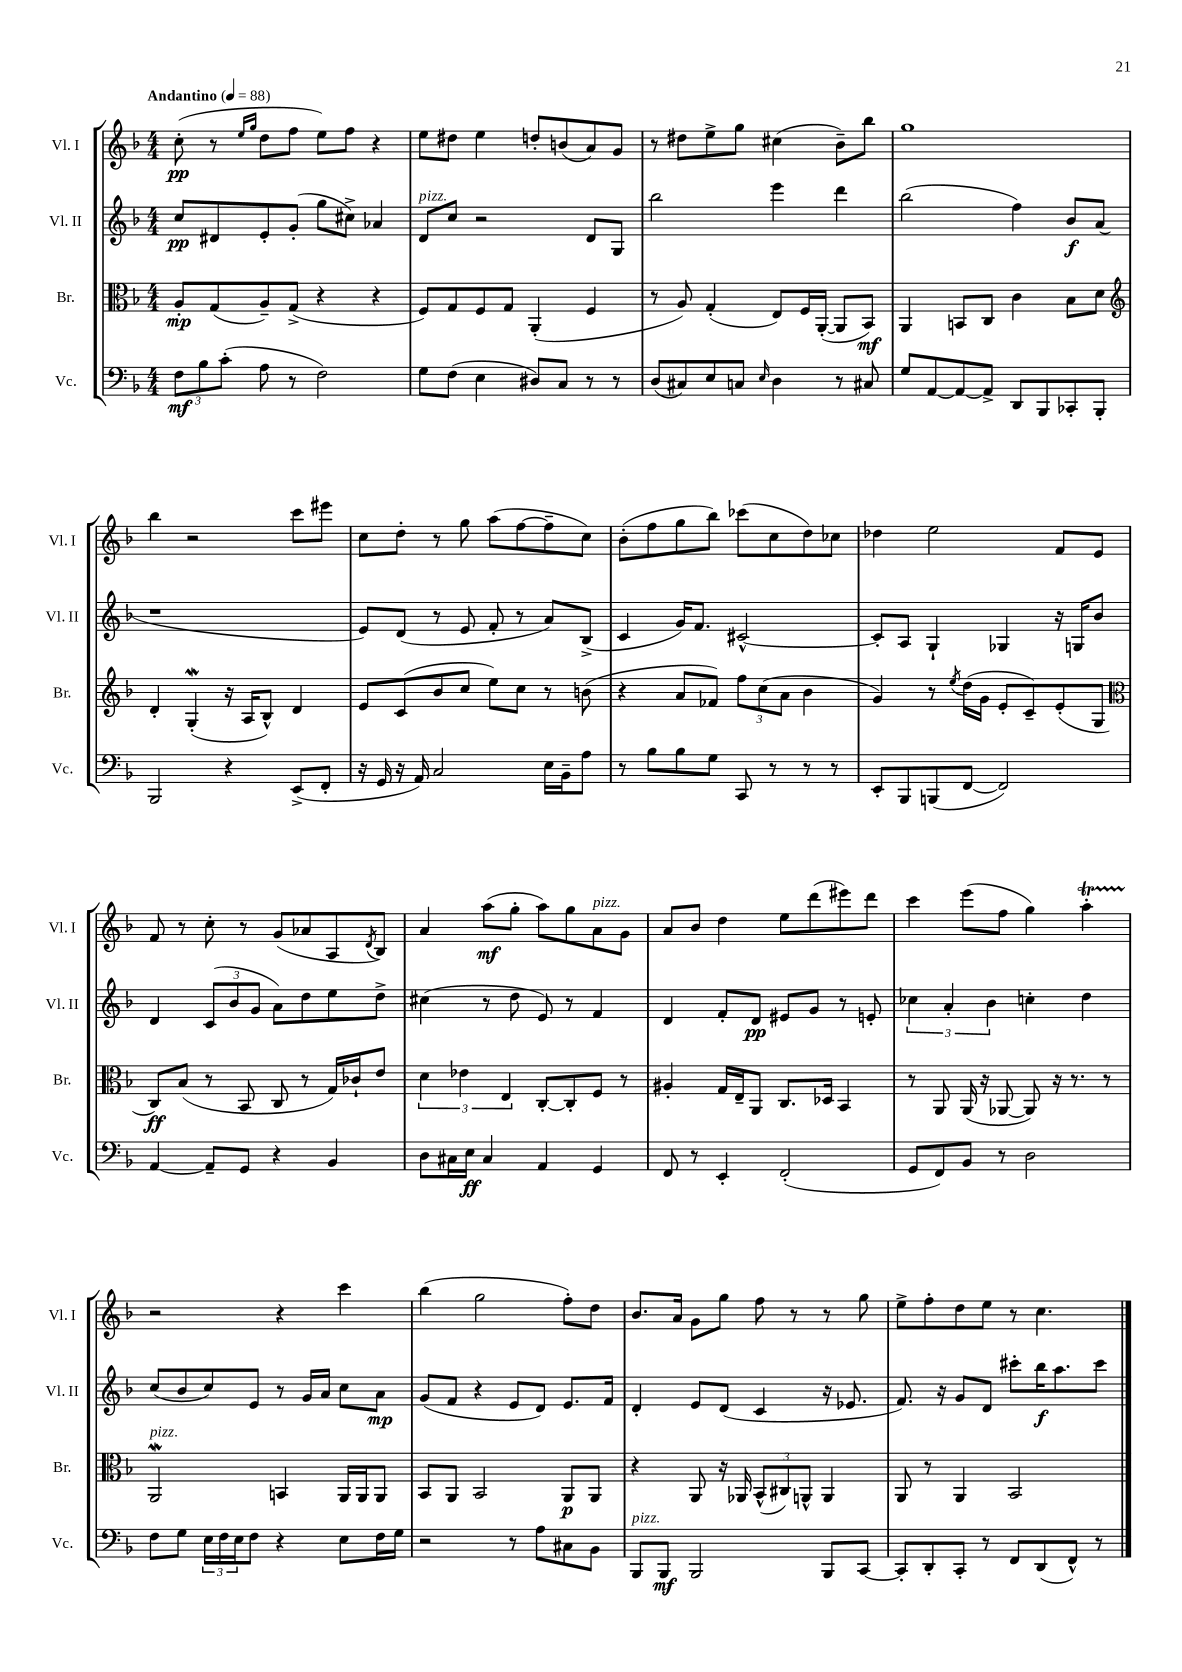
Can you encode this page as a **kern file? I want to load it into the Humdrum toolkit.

**kern	**dynam	**kern	**dynam	**kern	**dynam	**kern	**dynam
*part4	*part4	*part3	*part3	*part2	*part2	*part1	*part1
*staff4	*staff4	*staff3	*staff3	*staff2	*staff2	*staff1	*staff1
*I"Vc.	*	*I"Br.	*	*I"Vl. II	*	*I"Vl. I	*
*I'Vc.	*	*I'Br.	*	*I'Vl. II	*	*I'Vl. I	*
*clefF4	*	*clefC3	*	*clefG2	*	*clefG2	*
*k[b-]	*	*k[b-]	*	*k[b-]	*	*k[b-]	*
*M4/4	*	*M4/4	*	*M4/4	*	*M4/4	*
*MM88	*	*MM88	*	*MM88	*	*MM88	*
=1	=1	=1	=1	=1	=1	=1	=1
!	!	!	!	!	!	!LO:TX:a:B:t=Andantino	!
12F\L	mf	8A'/L	mp	8cc/L	pp	(8cc'\	pp
12B-\	.	.	.	.	.	.	.
.	.	(8G/	.	8d#X/	.	8r	.
(12c'\J	.	.	.	.	.	.	.
.	.	.	.	.	.	16qqee/LL	.
.	.	.	.	.	.	16qqgg/JJ	.
8A\	.	8A~/)	.	8e'/	.	8dd\L	.
8r	.	(8G^/J	.	(8g'/J	.	8ff\J	.
2F\)	.	4r	.	8gg\L	.	8ee\L)	.
.	.	.	.	8cc#X^\J)	.	8ff\J	.
.	.	4r	.	4a-X/	.	4r	.
=2	=2	=2	=2	=2	=2	=2	=2
!	!	!	!	!LO:TX:a:i:t=pizz.	!	!	!
8G\L	.	8F/L)	.	8d/L	.	8ee\L	.
(8F\J	.	8G/	.	8cc/J	.	8dd#X\J	.
4E\	.	8F/	.	2r	.	4ee\	.
.	.	8G/J	.	.	.	.	.
8D#X/L)	.	(4AA'/	.	.	.	8ddn'/L	.
8C/J	.	.	.	.	.	(8bn/	.
8r	.	4F/	.	8d/L	.	8a/)	.
8r	.	.	.	8G/J	.	8g/J	.
=3	=3	=3	=3	=3	=3	=3	=3
(8D/L	.	8r	.	2bb-\	.	8r	.
8C#X/)	.	8A/)	.	.	.	8dd#X\L	.
8E/	.	(4G'/	.	.	.	8ee^\	.
8Cn/J	.	.	.	.	.	8gg\J	.
16qqE/	.	.	.	.	.	.	.
4D\	.	8E/L)	.	4eee\	.	(4cc#X\	.
.	.	16F/L	.	.	.	.	.
.	.	([16AA'/JJ	.	.	.	.	.
8r	.	8AA/L]	.	4ddd\	.	8b-~\L)	.
8C#X/	.	8BB-/J)	mf	.	.	8bb-\J	.
=4	=4	=4	=4	=4	=4	=4	=4
8G/L	.	4AA/	.	(2bb-\	.	1gg	.
[8AA/	.	.	.	.	.	.	.
8AA/_	.	8BBn/L	.	.	.	.	.
8AA^/J]	.	8C/J	.	.	.	.	.
8DD/L	.	4c\	.	4ff\)	.	.	.
8BBB-/	.	.	.	.	.	.	.
8CC-X'/	.	8B-\L	.	8b-/L	f	.	.
8BBB-'/J	.	8d\J	.	(8a/J	.	.	.
!!LO:LB:g=z
=5	=5	=5	=5	=5	=5	=5	=5
*	*	*clefG2	*	*	*	*	*
2BBB-/	.	4d'/	.	1r	.	4bb-\	.
.	.	(4GW'/	.	.	.	2r	.
4r	.	16r	.	.	.	.	.
.	.	16A/KL	.	.	.	.	.
.	.	8B-^^/J)	.	.	.	.	.
(8EE^/L	.	4d/	.	.	.	8ccc\L	.
8FF'/J	.	.	.	.	.	8eee#X\J	.
=6	=6	=6	=6	=6	=6	=6	=6
16r	.	8e/L	.	8e/L)	.	8cc\L	.
16GG/	.	.	.	.	.	.	.
16r	.	(8c/	.	(8d/J	.	8dd'\J	.
16AA/)	.	.	.	.	.	.	.
2C/	.	8b-/	.	8r	.	8r	.
.	.	8cc/J	.	8e/	.	8gg\	.
.	.	8ee\L)	.	8f'/	.	(8aa\L	.
.	.	8cc\J	.	8r	.	[8ff\	.
16E\LL	.	8r	.	8a/L)	.	8ff~\]	.
16BB-~\J	.	.	.	.	.	.	.
8A\J	.	(8bn\	.	(8B-^/J	.	8cc\J)	.
=7	=7	=7	=7	=7	=7	=7	=7
8r	.	4r	.	4c/	.	(8b-'\L	.
8B-\L	.	.	.	.	.	8ff\	.
8B-\	.	8a/L	.	16g/KL)	.	8gg\	.
.	.	.	.	8.f/J	.	.	.
8G\J	.	8f-X/J)	.	.	.	8bb-\J)	.
8CC/	.	12ff\L	.	[2c#X^^/	.	(8ccc-X\L	.
.	.	(12cc\	.	.	.	.	.
8r	.	.	.	.	.	8cc\	.
.	.	12a\J	.	.	.	.	.
8r	.	4b-\	.	.	.	8dd\)	.
8r	.	.	.	.	.	8cc-X\J	.
=8	=8	=8	=8	=8	=8	=8	=8
8EE'/L	.	4g/)	.	8c#'/L]	.	4dd-X\	.
8BBB-/	.	.	.	8A/J	.	.	.
(8BBBn/	.	8r	.	4G`/	.	2ee\	.
.	.	8qee/	.	.	.	.	.
[8FF/J	.	(16dd\LL	.	.	.	.	.
.	.	16g\JJ	.	.	.	.	.
2FF/])	.	8e'/L	.	4G-X/	.	.	.
.	.	8c~/)	.	.	.	.	.
.	.	(8e'/	.	16r	.	8f/L	.
.	.	.	.	16Gn/KL	.	.	.
.	.	8G/J	.	8b-/J	.	8e/J	.
!!LO:LB:g=z
=9	=9	=9	=9	=9	=9	=9	=9
*	*	*clefC3	*	*	*	*	*
[4AA/	.	8C/L)	ff	4d/	.	8f/	.
.	.	(8B-/J	.	.	.	8r	.
8AA~/L]	.	8r	.	(12c/L	.	8cc'\	.
.	.	.	.	12b-/	.	.	.
8GG/J	.	8BB-/	.	.	.	8r	.
.	.	.	.	12g/J	.	.	.
4r	.	8C/	.	8a\L)	.	(8g/L	.
.	.	8r	.	8dd\	.	8a-X/	.
4BB-/	.	16G/LL)	.	8ee\	.	8A/	.
.	.	16c-X`/J	.	.	.	.	.
.	.	.	.	.	.	8qd/	.
.	.	8e/J	.	8dd^\J	.	8B-/J)	.
=10	=10	=10	=10	=10	=10	=10	=10
8D\L	.	6d\	.	(4cc#X\	.	4a/	.
16C#X\L	.	.	.	.	.	.	.
.	.	6e-X\	.	.	.	.	.
16E\JJ	ff	.	.	.	.	.	.
4C#/	.	.	.	8r	.	(8aa\L	mf
.	.	6E/	.	.	.	.	.
.	.	.	.	8dd\	.	8gg'\J	.
4AA/	.	[8C'/L	.	8e/)	.	8aa\L)	.
.	.	8C'/]	.	8r	.	8gg\	.
!	!	!	!	!	!	!LO:TX:a:i:t=pizz.	!
4GG/	.	8F/J	.	4f/	.	8a\	.
.	.	8r	.	.	.	8g\J	.
=11	=11	=11	=11	=11	=11	=11	=11
8FF/	.	4A#X'/	.	4d/	.	8a/L	.
8r	.	.	.	.	.	8b-/J	.
4EE'/	.	16G/LL	.	8f'/L	.	4dd\	.
.	.	16E~/J	.	.	.	.	.
.	.	8AA/J	.	8d/J	pp	.	.
(2FF'/	.	8.C/L	.	8e#X/L	.	8ee\L	.
.	.	.	.	8g/J	.	(8ddd\	.
.	.	16D-X/Jk	.	.	.	.	.
.	.	4BB-/	.	8r	.	8eee#X\)	.
.	.	.	.	8en'/	.	8ddd\J	.
=12	=12	=12	=12	=12	=12	=12	=12
8GG/L	.	8r	.	6cc-X\	.	4ccc\	.
8FF/)	.	8AA/	.	.	.	.	.
.	.	.	.	6a'/	.	.	.
8BB-/J	.	(16AA/	.	.	.	(8eee\L	.
.	.	16r	.	.	.	.	.
.	.	.	.	6b-\	.	.	.
8r	.	[8AA-X/	.	.	.	8ff\J	.
2D\	.	8AA-/])	.	4ccn'\	.	4gg\)	.
.	.	16r	.	.	.	.	.
.	.	8.r	.	.	.	.	.
.	.	.	.	4dd\	.	4aat'\	.
.	.	8r	.	.	.	.	.
!!LO:LB:g=z
=13	=13	=13	=13	=13	=13	=13	=13
!	!	!LO:TX:a:i:t=pizz.	!	!	!	!	!
8F\L	.	2AAW/	.	(8cc/L	.	2r	.
8G\J	.	.	.	8b-/	.	.	.
24E\LL	.	.	.	8cc/)	.	.	.
24F\	.	.	.	.	.	.	.
24E\J	.	.	.	.	.	.	.
8F\J	.	.	.	8e/J	.	.	.
4r	.	4BBn/	.	8r	.	4r	.
.	.	.	.	16g/LL	.	.	.
.	.	.	.	16a/JJ	.	.	.
8E\L	.	16AA/LL	.	8cc\L	.	4ccc\	.
.	.	16AA/J	.	.	.	.	.
16F\L	.	8AA/J	.	8a\J	mp	.	.
16G\JJ	.	.	.	.	.	.	.
=14	=14	=14	=14	=14	=14	=14	=14
2r	.	8BB-/L	.	(8g/L	.	(4bb-\	.
.	.	8AA/J	.	8f/J	.	.	.
.	.	2BB-/	.	4r	.	2gg\	.
8r	.	.	.	8e/L	.	.	.
8A\L	.	.	.	8d/J)	.	.	.
8C#X\	.	8AA/L	p	8.e/L	.	8ff'\L)	.
8BB-\J	.	8AA/J	.	.	.	8dd\J	.
.	.	.	.	16f/Jk	.	.	.
=15	=15	=15	=15	=15	=15	=15	=15
!LO:TX:a:i:t=pizz.	!	!	!	!	!	!	!
8BBB-/L	.	4r	.	4d'/	.	8.b-/L	.
8BBB-/J	mf	.	.	.	.	.	.
.	.	.	.	.	.	16a/Jk	.
2BBB-/	.	8AA/	.	8e/L	.	8g\L	.
.	.	16r	.	(8d/J	.	8gg\J	.
.	.	16AA-X/	.	.	.	.	.
.	.	(12BB-^^/L	.	4c/	.	8ff\	.
.	.	12C#X/)	.	.	.	.	.
.	.	.	.	.	.	8r	.
.	.	12AAn^^/J	.	.	.	.	.
8BBB-/L	.	4AA/	.	16r	.	8r	.
.	.	.	.	8.e-X/	.	.	.
[8CC/J	.	.	.	.	.	8gg\	.
=16	=16	=16	=16	=16	=16	=16	=16
8CC'/L]	.	8AA/	.	8.f/)	.	8ee^\L	.
8DD'/	.	8r	.	.	.	8ff'\	.
.	.	.	.	16r	.	.	.
8CC'/J	.	4AA/	.	8g/L	.	8dd\	.
8r	.	.	.	8d/J	.	8ee\J	.
8FF/L	.	2BB-/	.	8ccc#X'\L	.	8r	.
(8DD/	.	.	.	16bb-\K	f	4.cc\	.
.	.	.	.	8.aa\	.	.	.
8FF^^/J)	.	.	.	.	.	.	.
8r	.	.	.	8ccc#\J	.	.	.
==	==	==	==	==	==	==	==
*-	*-	*-	*-	*-	*-	*-	*-
